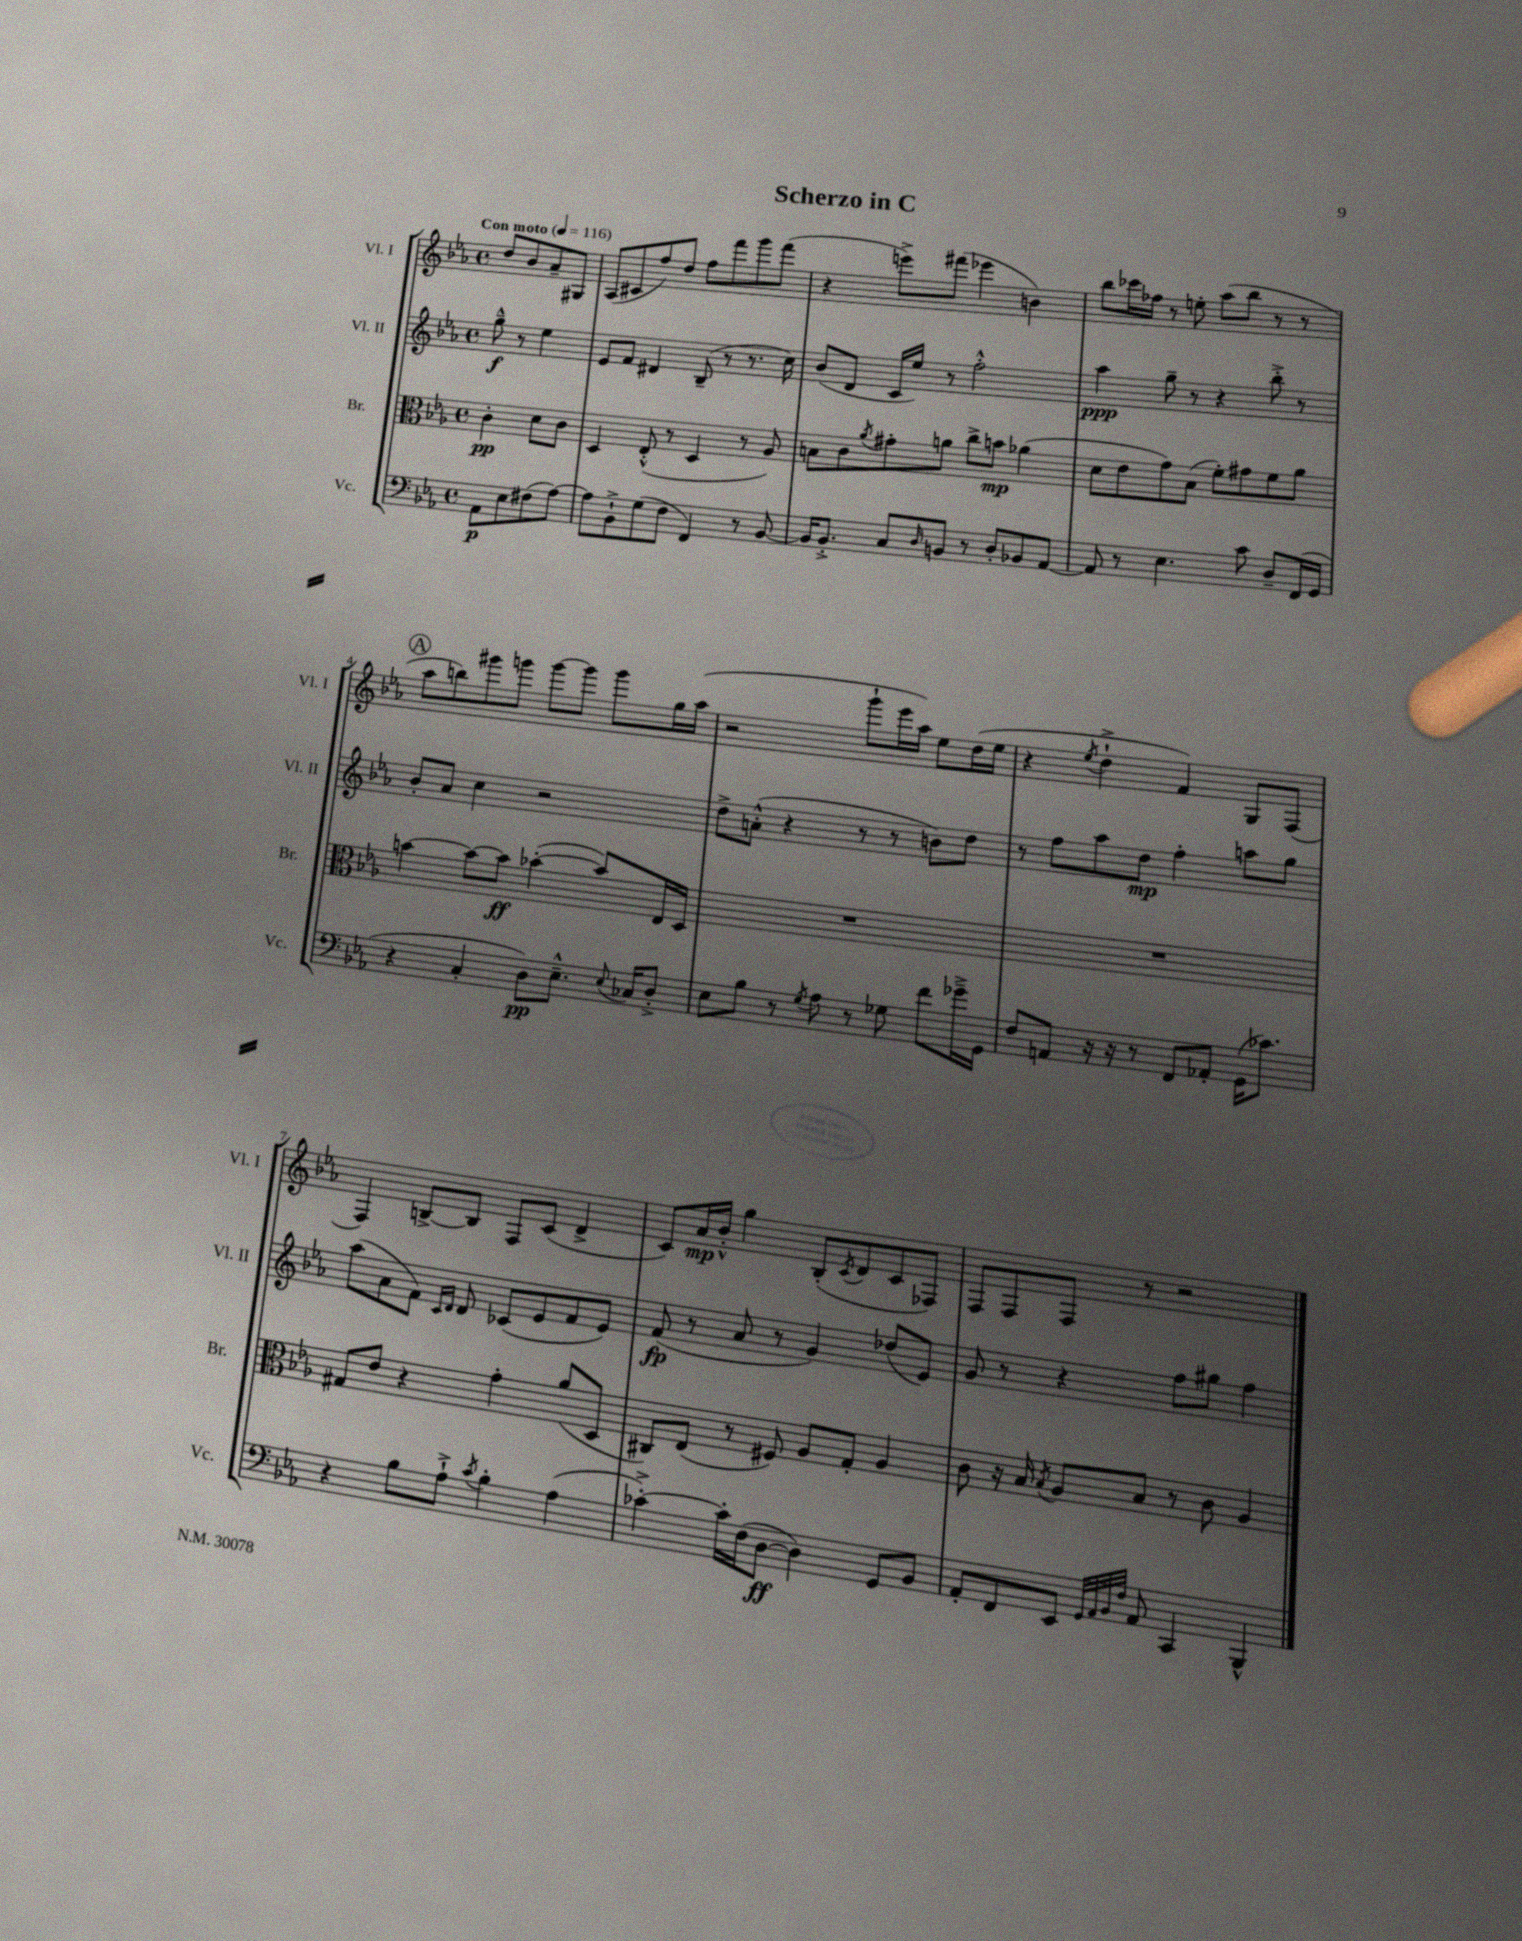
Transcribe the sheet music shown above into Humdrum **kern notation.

**kern	**kern	**kern	**kern
*staff4	*staff3	*staff2	*staff1
*clefF4	*clefC3	*clefG2	*clefG2
*k[b-e-a-]	*k[b-e-a-]	*k[b-e-a-]	*k[b-e-a-]
*M4/4	*M4/4	*M4/4	*M4/4
*met(c)	*met(c)	*met(c)	*met(c)
*MM116	*MM116	*MM116	*MM116
8AA-	4c'	8gg~^^	8dd
8E-	.	8r	8b-
(8F#	8d	4ee-	8a-~
[8A-)	8c	.	8G#
=	=	=	=
8A-]	4D	8e-	(8A-
8BB-`^	.	8f	8c#
(8G	(8E-'^^	4d#	8ff)
8F	8r	.	8dd
4FF)	4D	(8B-~	8ff
.	.	8r	8fff
8r	8r	8.r	8ggg
[8BB-	8A-)	.	(8fff
.	.	16cc)	.
=	=	=	=
16BB-]	8B	(8b-	4r
8.BB-'^	.	.	.
.	8c	8d	.
.	8qa-	.	.
8C	8g#'	16c	8eee^)
.	.	16ee-)	.
16qqD	.	.	.
8BB	8a	8r	(8fff#
8r	8cc^	2ff'^^	4eee-
8D'	8b	.	.
8BB-	(4a-	.	4b)
[8AA-	.	.	.
=	=	=	=
8AA-]	8d	4aa-	8bb-
8r	8e-	.	16ccc-
.	.	.	16ff-
4.E-	8g)	8gg~	8r
.	(8B-	8r	8ee'
.	8f')	4r	(8aa-
8c	8g#	.	8bb-
8D~	8f	8bb-'^	8r
(16FF	8a-	8r	8r
16GG	.	.	.
=	=	=	=
4r	[4b	8b-'	8aa-
.	.	8a-	8bb)
4C'	8b_	4cc	8ggg#
.	8b]	.	8ggg
8D)	([4b-'	2r	[8ggg
8.E-~^^	.	.	8ggg]
.	8b-])	.	8ggg
8qqE-	.	.	.
16C-	.	.	.
8D'^	16E-	.	16gg
.	16D	.	(16aa-
=	=	=	=
8E-	1r	8dd^	2r
8B-	.	(8a'^^	.
8r	.	4r	.
8qG	.	.	.
8A-	.	.	.
8r	.	8r	8ggg`
8G-	.	8r	16eee-
.	.	.	16aa-)
8f	.	8b)	8ee-
16g-~^	.	8dd	(16dd
16GG	.	.	16ee-
=	=	=	=
8F	1r	8r	4r
8AA	.	8ff	.
.	.	.	8qee-
16r	.	8aa-	4dd`^
16r	.	.	.
8r	.	8dd	.
8FF	.	4ff'	4f)
8AA-'	.	.	.
(16GG	.	8aa	8G
8.c-)	.	.	.
.	.	8gg	(8F
=	=	=	=
4r	8G#	(8aa-	4F)
.	8e-	8a-	.
8B-	4r	8f)	[8B^
.	.	16qqc	.
.	.	16qqd	.
8A-`^	.	8d	8B]
8qc	.	.	.
4B-'	4g'	(8c-	8F
.	.	8e-	(8c
(4A-	(8a-	8f	4d^
.	8D	8e-)	.
=	=	=	=
[4c-'^)	8C#)	(8f	8c)
.	(8E-	8r	16a-
.	.	.	16b-'^^
16c-']	8r	8a-	4gg
(16F	.	.	.
[8D	8F#)	8r	.
4D])	8A-	4g)	(8B-'
.	.	.	8qc
.	8G'	.	8d
8GG	4A-	(8dd-	8c
8BB-	.	8e-)	8F-)
=	=	=	=
8AA-'	8c	8g	8F
8FF	16r	8r	8F
.	16B-	.	.
.	8qB-	.	.
8EE-	8A-	4r	8F
32qqGG	.	.	.
32qqAA-	.	.	.
32qqBB-	.	.	.
32qqF	.	.	.
8AA-	8B-	.	8r
4CC	8r	8ff	2r
.	8c	8gg#	.
4BBB-^^	4A-	4ff	.
==	==	==	==
*-	*-	*-	*-
